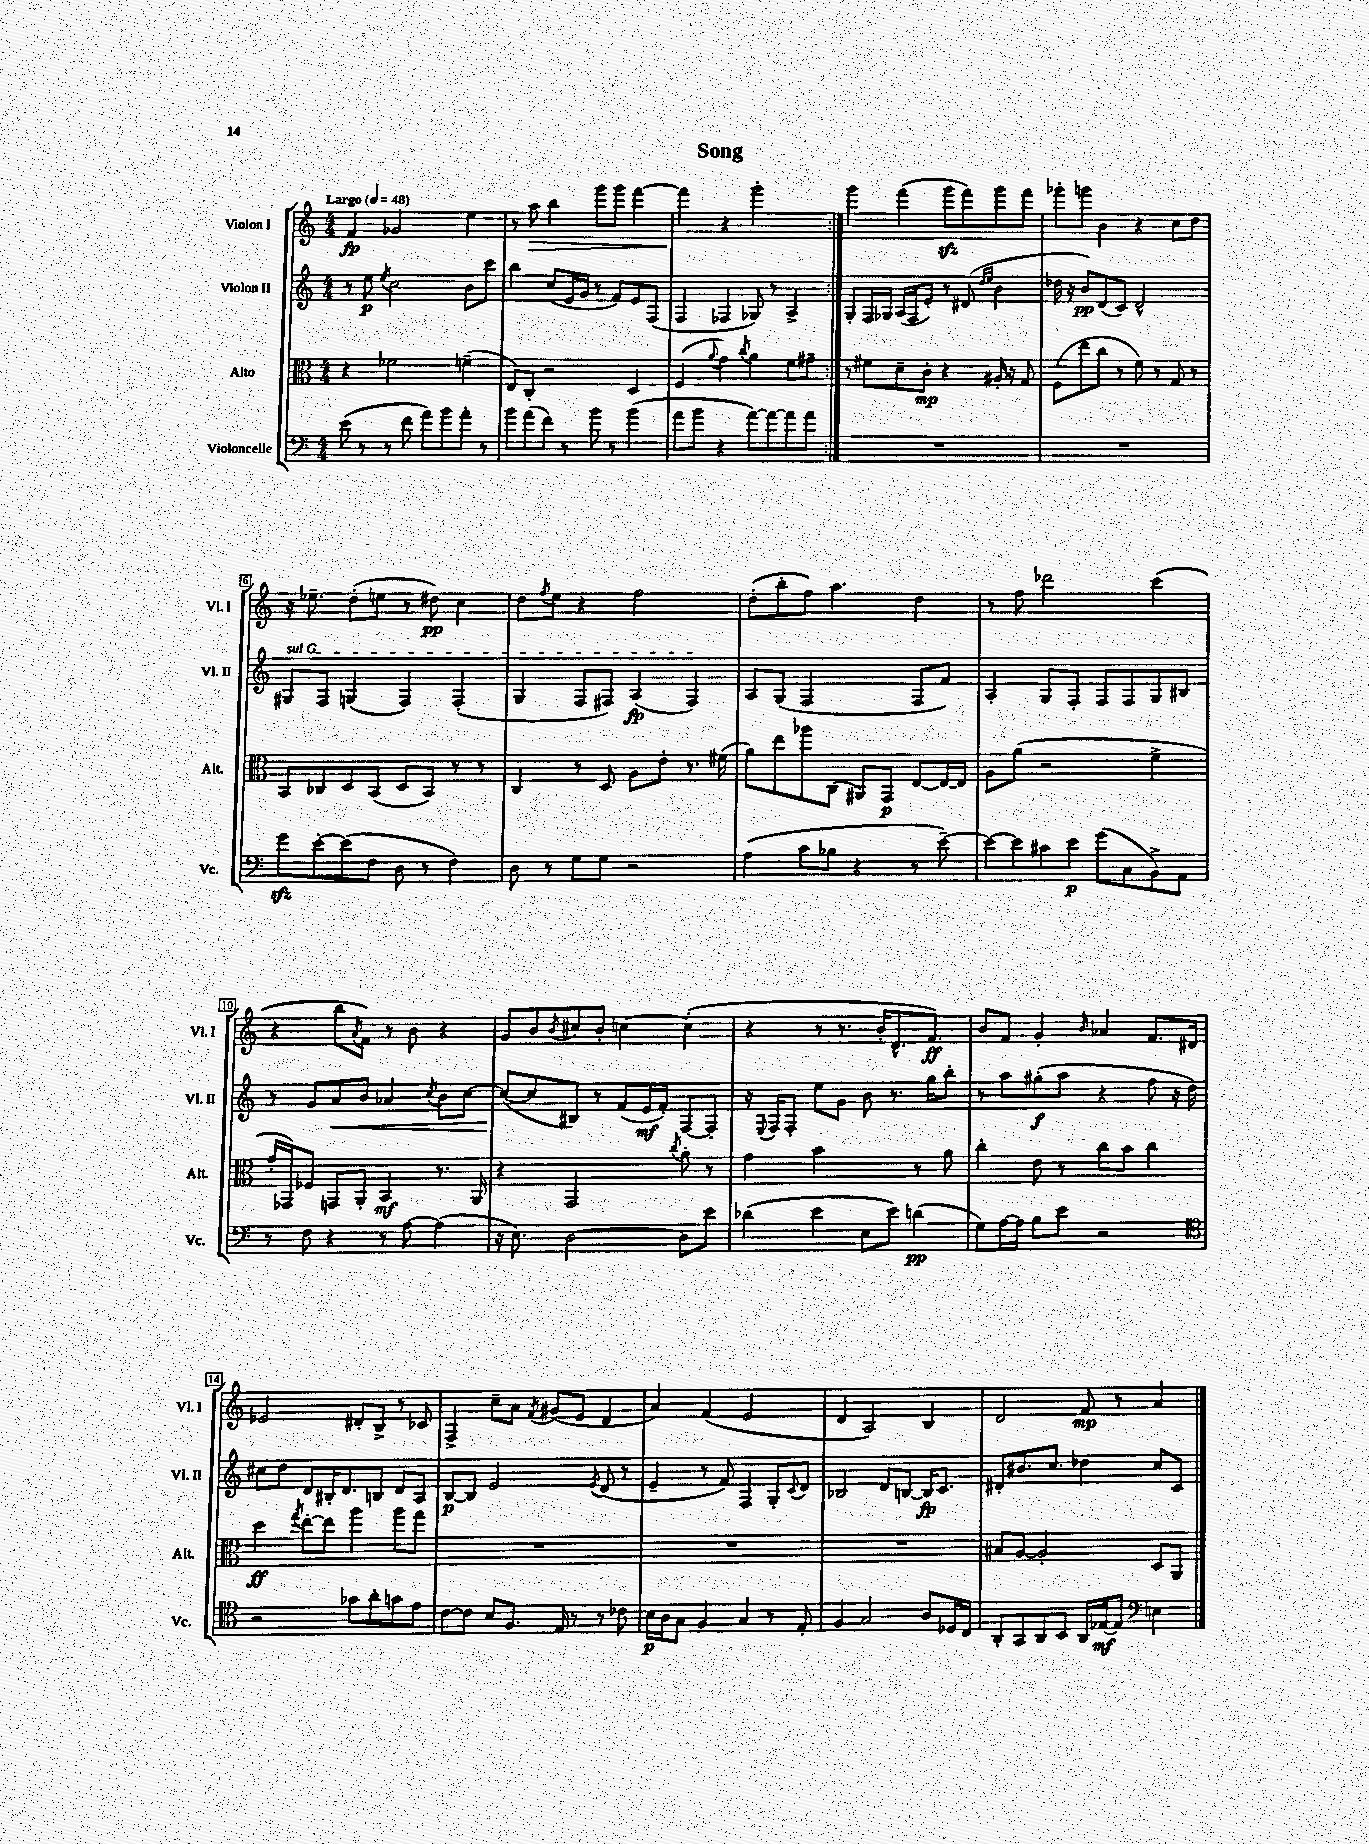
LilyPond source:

\header { title = "Song" }
<<
\new StaffGroup <<
\new Staff = "s0" \with { instrumentName = "Violon I" shortInstrumentName = "Vl. I" } {
    \clef treble \key c \major \numericTimeSignature \time 4/4 \tempo "Largo" 4 = 48
    \repeat volta 2 { f'4\fp ges'2 e''4 |
    r8 a''8\> b''4 g'''8 g'''8 f'''4~ |
    f'''4\! r4 g'''2-. | }
    g'''4 f'''4( g'''8\sfz f'''8) g'''8 f'''8 |
    ges'''8-. g'''8 b'4 r4 c''8 d''8 |
    r16 ees''8.-- d''8-.( e''8 r8 dis''8\pp) c''4 |
    d''8 \acciaccatura { f''8 } e''8 r4 f''2 |
    d''8-.( b''8-. f''8) a''4. d''4 |
    r8 f''8 des'''2 c'''4( |
    r4 b''8 \acciaccatura { a'8 } f'8) r8 b'8 r4 |
    g'8 b'8 \acciaccatura { b'8 } cis''8 b'8-. c''4~ c''4-.( |
    r4 r8 r8. b'16-. d'8.-^ f'8.\ff) |
    b'8 f'8 g'4-. \grace { b'16 } aes'4 f'8. dis'16 |
    ees'2 dis'8-. b8-> r8 ces'8 |
    f4-> c''8-- a'8 \acciaccatura { f'8 } gis'8( e'8 d'4 |
    a'4) f'4( e'2 |
    d'4 a2) b4 |
    d'2 f'8\mp r8 a'4 \bar "|." |
}
\new Staff = "s1" \with { instrumentName = "Violon II" shortInstrumentName = "Vl. II" } {
    \clef treble \key c \major \numericTimeSignature \time 4/4
    \repeat volta 2 { r8 e''8\p \acciaccatura { e''8 } c''2 b'8 c'''8 |
    b''4 c''8( e'16 g'16 r8 f'8) e'8 f8( |
    f4 fes4 ges8) r8 a4-> | }
    g8-. f16 ges16 a16( f16 e'8-.) r8 dis'8( \grace { d''16 e''16 } b'4 |
    des''16 r16 b'8\pp) d'8( c'8) d'2-^ |
    \once \override TextSpanner.bound-details.left.text = \markup { \italic "sul G" } gis8\startTextSpan f8 g4( f4) f4-.( |
    g4 f8 fis8) a4\fp( fis4\stopTextSpan) |
    a8 g8( f2 f8 f'8) |
    a4-. g8 f8-. f8 f8 g8 bis8 |
    r8 g'8 a'8\< b'8 aes'4 \acciaccatura { c''8 } b'8 c''8~ |
    c''8~\!( c''8 bis8) r8 f'8( e'16\mf f'16-.) f8~ f8-. |
    r16 \appoggiatura { e8 } f16 f8-. e''8 g'8 b'8 r8. g''16 b''8-. |
    r8 a''8 gis''8-.\f( a''8 r4 f''8 r16 d''16) |
    cis''8 d''8 d'8 bis16-. d'8. b8 d'8 a8 |
    b8~\p b8 e'2 \acciaccatura { e'8 } d'8( r8 |
    e'4-- r8 f'8) f4 g8-. \appoggiatura { c'8 } d'8 |
    bes2 d'8 b8~ b16\fp c'8. |
    dis'8-. bis'8. c''8. des''4 c''8 c'8 \bar "|." |
}
\new Staff = "s2" \with { instrumentName = "Alto" shortInstrumentName = "Alt." } {
    \clef alto \key c \major \numericTimeSignature \time 4/4
    \repeat volta 2 { r4 fes'2 f'4--( |
    e8) c8-. r2 d4 |
    f4( \appoggiatura { a'8 } g'4) \acciaccatura { c''8 } a'4 f'8 gis'8-- | }
    r8 fis'8 d'8-- c'8-.\mp r4 ais16-. r16 g8 |
    f8( e''8 c''8 r8 f'8) r8 g8 r8 |
    b,8 ces8 d8 b,8( d8 b,8) r8 r8 |
    c4 r8 d8 a8 e'8-. r8. fis'16( |
    a'8) e''8 aes''8 c8( ais,8) g,8\p e8~ e16~ e16 |
    a8 a'8( r2 f'4-> |
    g'16-. ges,16) fes8 g,8 a,8-. b,4\mf r8. a,16 |
    r4 g,2 \acciaccatura { c''8 } a'8-. r8 |
    g'4 b'2 r8 a'8 |
    c''4-. e'8 r8 c''8 b'8 c''4 |
    d''4\ff \acciaccatura { g''8 } e''8~-. e''8 a''4 a''8 g''8 |
    R1 |
    R1 |
    R1 |
    bis8 a8~ a2-. d8 a,8 \bar "|." |
}
\new Staff = "s3" \with { instrumentName = "Violoncelle" shortInstrumentName = "Vc." } {
    \clef bass \key c \major \numericTimeSignature \time 4/4
    \repeat volta 2 { e'8( r8 r8 f'8 a'8) b'8 a'8-. r8 |
    b'8 a'8( f'8) r8 b'8 r8 b'4( |
    a'8 b'8 r4 a'8~) a'8~ a'8 a'8 | }
    R1 |
    R1 |
    g'8\sfz e'8~-. e'8( f8 d8 r8 f4) |
    d8 r8 g8 g8 r2 |
    a4( c'8 bes8 r4 r8 e'8~--) |
    e'8~ e'8 cis'8 e'8\p g'8( c8 b,8->) a,8 |
    r8 f8 r4 r8 a8~ a4( |
    r16 e8.) d2~ d8 e'8 |
    des'4( e'4 e8 e'8) d'4\pp( |
    g8) a16~ a16 b8 e'8 r2 |
    \clef tenor r2 ges'8 a'8-. g'8 e'8 |
    c'8~ c'8 b8 f8. e16 r8 r8 ces'8 |
    b16\p a16 g8 f4 g4 r8 e8-. |
    f4 g2 a8 des16 c16 |
    a,8-. g,8 a,8 b,8 a,16 ees16~\mf ees8 \clef bass e4 \bar "|." |
}
>>
>>
\layout { \context { \Score \override BarNumber.stencil = #(make-stencil-boxer 0.1 0.3 ly:text-interface::print) } }
